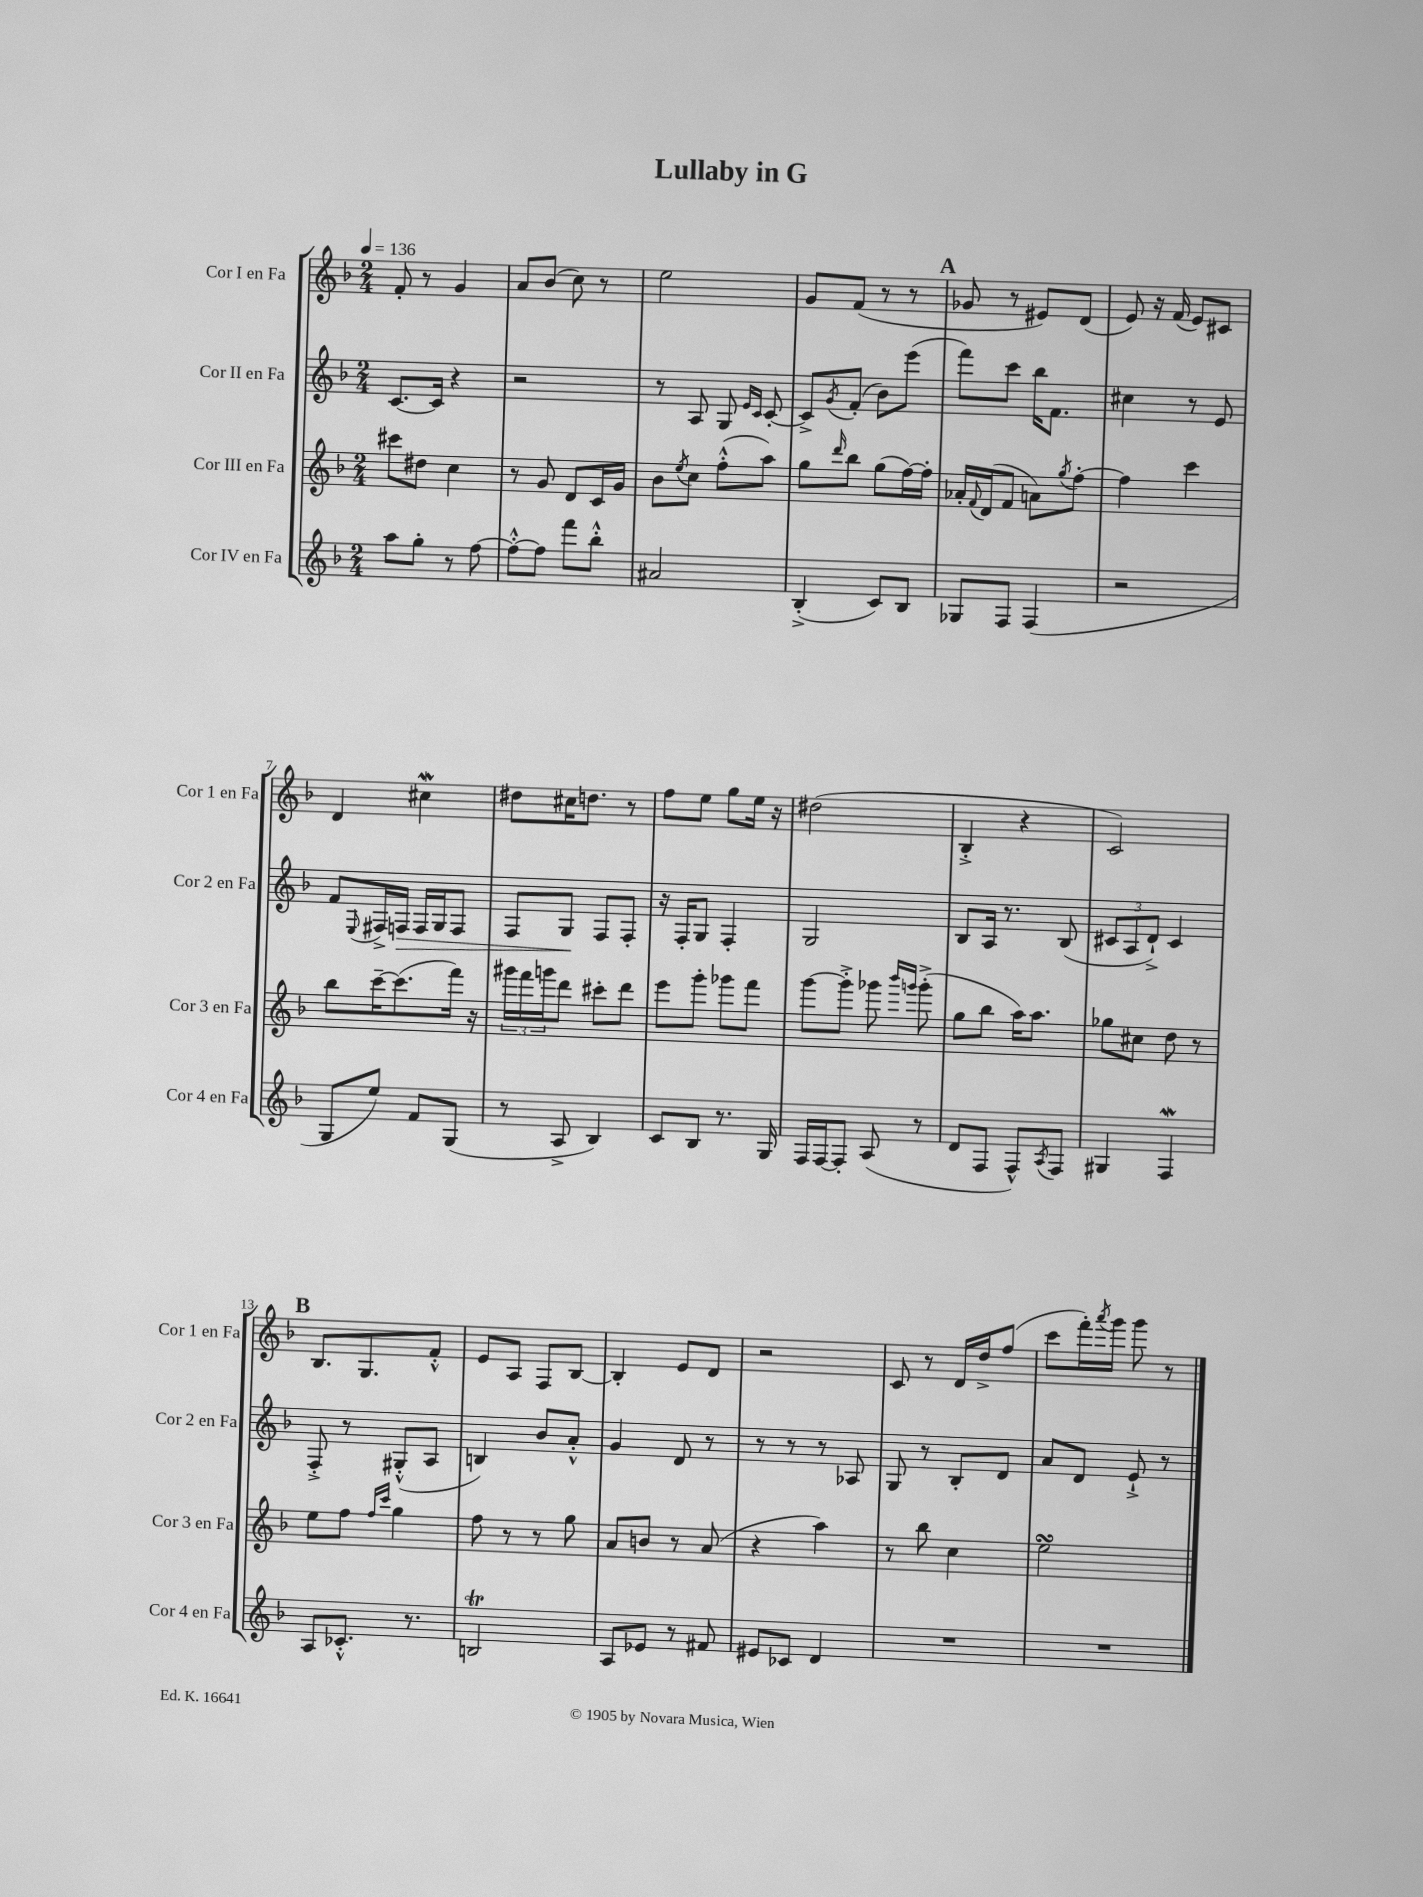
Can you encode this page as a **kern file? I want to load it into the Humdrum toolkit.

**kern	**kern	**kern	**kern
*staff4	*staff3	*staff2	*staff1
*clefG2	*clefG2	*clefG2	*clefG2
*k[b-]	*k[b-]	*k[b-]	*k[b-]
*M2/4	*M2/4	*M2/4	*M2/4
*MM136	*MM136	*MM136	*MM136
8aa	8ccc#	[8.c	8f'
8gg'	8dd#	.	8r
.	.	16c]	.
8r	4cc	4r	4g
[8ff	.	.	.
=	=	=	=
8ff'^^_	8r	2r	8a
8ff]	8g	.	(8b-
8fff	8d	.	8cc)
8bb-'^^	16c	.	8r
.	16g	.	.
=	=	=	=
2a#	8b-	8r	2ee
.	8qee	.	.
.	8cc	8A	.
.	(8ff'^^	8G	.
.	.	16qqe	.
.	.	16qqc	.
.	8aa)	[8c'	.
=	=	=	=
(4B-'^	8gg	8c^]	8g
.	16qqddd	8qg	.
.	8bb-	(8f'	(8f
8c)	(8gg	8b-)	8r
8B-	[16ff)	(8eee	8r
.	16ff']	.	.
=	=	=	=
8G-	16a-'	8fff)	8g-
.	8qqf	.	.
.	(16d	.	.
8F	8f	8ccc	8r
(4F	8a)	16bb-	8e#)
.	.	8.f	.
.	8qgg	.	.
.	[8ff'	.	(8d
=	=	=	=
2r	4ff]	4cc#	8e)
.	.	.	16r
.	.	.	(16f
.	4ccc	8r	8e)
.	.	8e	8c#
=	=	=	=
8G	8bb-	8f	4d
.	.	8qqE	.
8ee)	[16ccc~	16F#^	.
.	(8.ccc]	16F	.
8f	.	16F	4cc#
.	.	16G	.
(8G	16fff)	8F	.
.	16r	.	.
=	=	=	=
8r	24ggg#	8F	8dd#
.	24fff	.	.
.	24ggg	.	.
8A^	8ddd	8G	16cc#
.	.	.	8.dd
4B-)	8ccc#'	8F	.
.	8ddd	8F'	8r
=	=	=	=
8c	8eee	16r	8ff
.	.	16F'	.
8B-	8ggg'	8G	8ee
8.r	8ggg-	4F'	8gg
.	8fff	.	16ee
16G	.	.	16r
=	=	=	=
16F	[8ggg	2G	(2dd#
[16F	.	.	.
8F']	8ggg'^]	.	.
(8A	8ggg-	.	.
.	16qqbbb-	.	.
.	16qqggg	.	.
8r	(8ggg'^	.	.
=	=	=	=
8d	8gg	8B-	4B-'^
8F	8bb-	16A	.
.	.	8.r	.
8F^^)	16aa)	.	4r
.	8.aa	.	.
8qA	.	.	.
8F	.	(8B-	.
=	=	=	=
4G#	8gg-	12c#	2c)
.	.	12A	.
.	8cc#	.	.
.	.	12d`^)	.
4F	8dd	4c#	.
.	8r	.	.
=	=	=	=
8A	8ee	8F'^	8.B-
8.c-'^^	8ff	8r	.
.	.	.	8.G
.	16qqff	.	.
.	16qqccc	.	.
.	4gg	(8G#'^^	.
8.r	.	.	.
.	.	8A	8f'^^
=	=	=	=
2B	8ff	4B)	8e
.	8r	.	8A
.	8r	8b-	8F
.	8gg	8a'^^	[8B-
=	=	=	=
8A	8a	4g	4B-']
8e-	8b	.	.
8r	8r	8d	8e
8f#	(8a	8r	8d
=	=	=	=
8e#	4r	8r	2r
8c-	.	8r	.
4d	4aa)	8r	.
.	.	8A-	.
=	=	=	=
2r	8r	8G	8c
.	8bb-	8r	8r
.	4cc	8B-'	16d
.	.	.	16dd^
.	.	8d	(8ff
=	=	=	=
2r	2ee	8a	8ccc
.	.	8d	16fff')
.	.	.	8qaaa
.	.	.	16ggg
.	.	8e`^	8ggg
.	.	8r	8r
==	==	==	==
*-	*-	*-	*-
